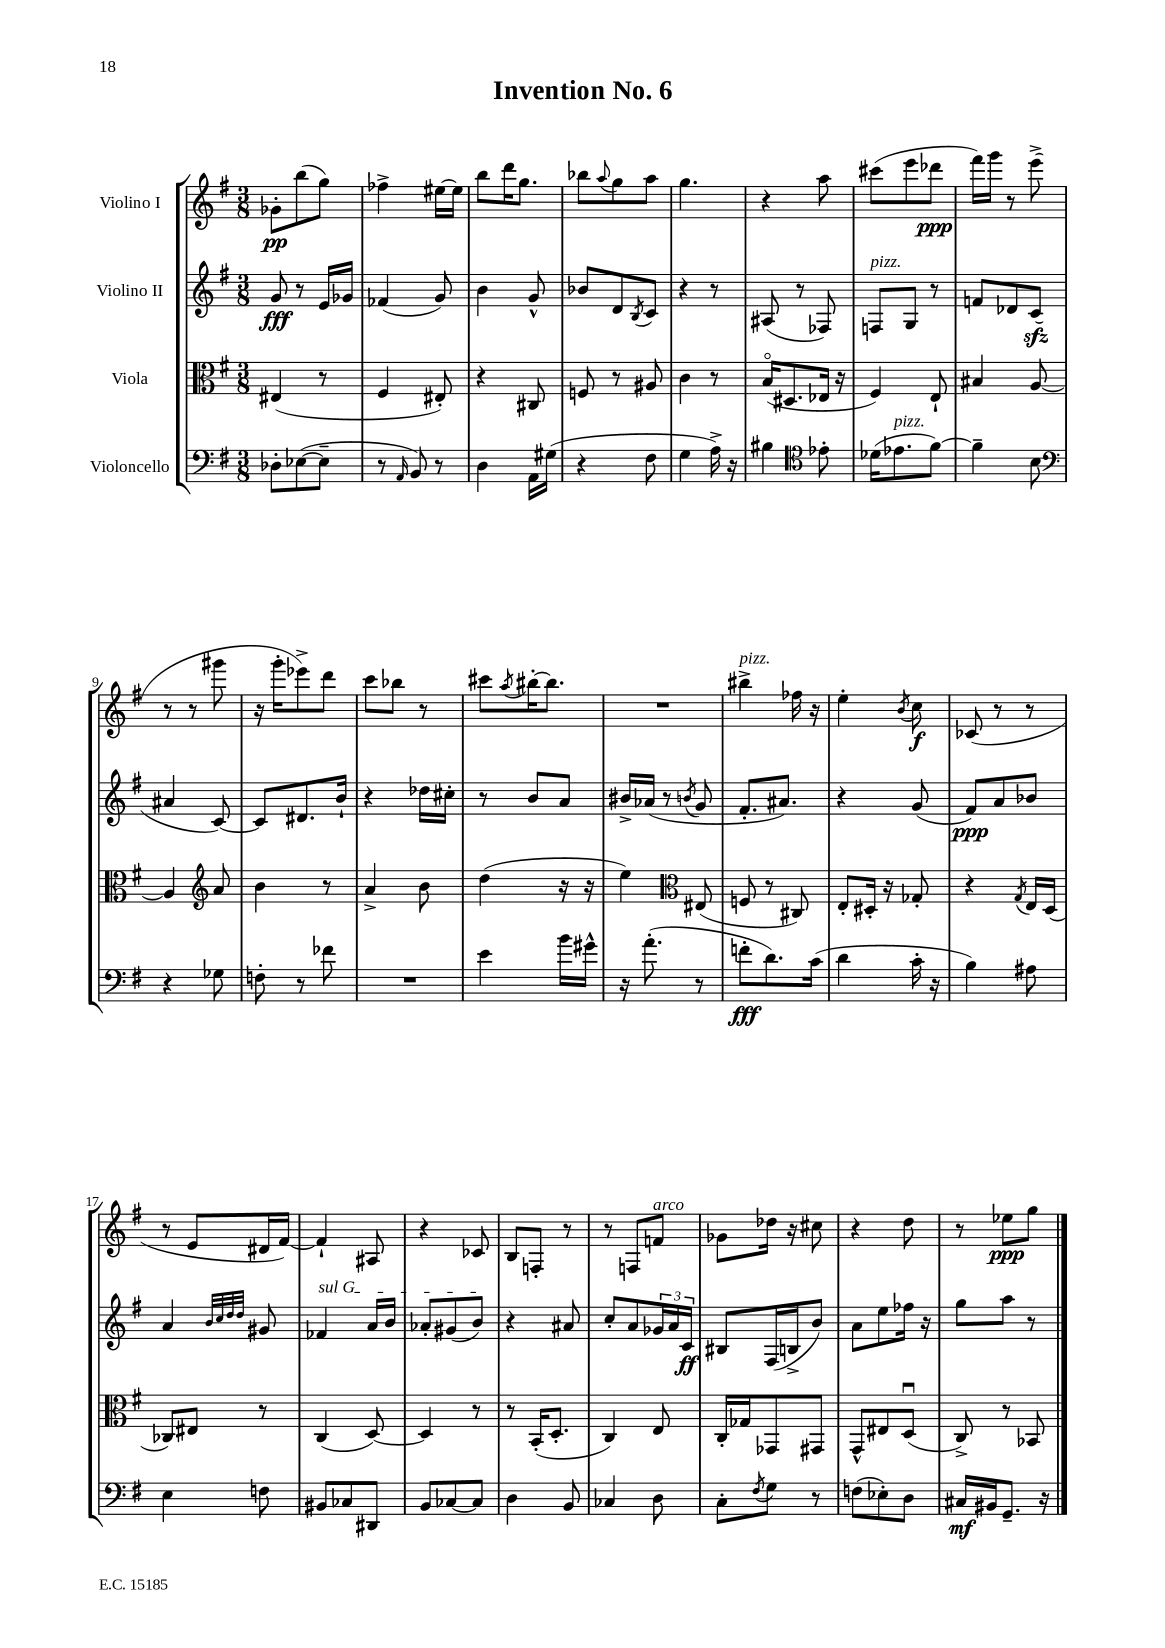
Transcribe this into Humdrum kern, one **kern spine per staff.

**kern	**kern	**kern	**kern
*staff4	*staff3	*staff2	*staff1
*clefF4	*clefC3	*clefG2	*clefG2
*k[f#]	*k[f#]	*k[f#]	*k[f#]
*M3/8	*M3/8	*M3/8	*M3/8
8D-'\L	(4E#/	8g/	8g-'\L
([8E-\	.	8r	(8bb\
8E-~\]J	8r	16e/LL	8gg\J)
.	.	16g-/JJ	.
=	=	=	=
8r	4F#/	(4f-/	4ff-^\
16qqAA/	.	.	.
8BB/)	.	.	.
8r	8E#'/)	8g/)	[16ee#\LL
.	.	.	16ee#\]JJ
=	=	=	=
4D\	4r	4b\	8bb\L
.	.	.	16ddd\K
.	.	.	8.gg\J
16AA\LL	8C#/	8g^^/	.
(16G#\JJ	.	.	.
=	=	=	=
4r	8F/	8b-/L	8bb-\L
.	.	.	8qqaa/
.	8r	8d/	8gg\
.	.	8qB/	.
8F#\	8A#/	8c/J	8aa\J
=	=	=	=
4G\	4c\	4r	4.gg\
16A^\)	8r	8r	.
16r	.	.	.
=	=	=	=
4B#\	(16Bo/LK	(8A#/	4r
.	8.D#/	.	.
.	.	8r	.
*clefC4	*	*	*
8e-'\	16E-/Jk	8F-/)	8aa\
.	16r	.	.
=	=	=	=
(16d-\LK	4F#/)	8F/L	(8ccc#\L
8.e-\	.	.	.
.	.	8G/J	8eee\
[8f#\J)	8E`/	8r	8ddd-\J
=	=	=	=
4f#~\]	4B#/	8f/L	16fff#\LL)
.	.	.	16ggg\JJ
.	.	8d-/	8r
8B\	[8A/	(8c/J	(8eee^\
=	=	=	=
*clefF4	*	*	*
4r	4A/]	4a#/	8r
.	.	.	8r
*	*clefG2	*	*
8G-\	8a/	[8c/)	8ggg#\
=	=	=	=
8F'\	4b\	8c/]L	16r
.	.	.	16ggg'\LK
8r	.	8.d#/	8eee-^\)
8f-\	8r	.	8ddd\J
.	.	16b`/Jk	.
=	=	=	=
4.r	4a^/	4r	8ccc\L
.	.	.	8bb-\J
.	8b\	16dd-\LL	8r
.	.	16cc#'\JJ	.
=	=	=	=
4e\	(4dd\	8r	8ccc#\L
.	.	.	8qaa/
.	.	8b/L	[16bb#'\K
.	.	.	8.bb#\]J
16b\LL	16r	8a/J	.
16g#^^\JJ	16r	.	.
=	=	=	=
16r	4ee\)	16b#^/LL	4.r
(8.a'\	.	(16a-/JJ	.
.	.	8r	.
*	*clefC3	*	*
.	.	8qb/	.
8r	(8E#/	8g/	.
=	=	=	=
8f'\L	8F/	8.f#'/L	4bb#^\
8.d\)	8r	.	.
.	.	8.a#/J)	.
.	8C#/)	.	16ff-\
(16c\Jk	.	.	16r
=	=	=	=
4d\	8E'/L	4r	4ee'\
.	16D#'/Jk	.	.
.	16r	.	.
.	.	.	8qb/
16c'\	8G-'/	(8g/	8cc\
16r	.	.	.
=	=	=	=
4B\)	4r	8f#/L)	(8c-/
.	.	8a/	8r
.	8qG/	.	.
8A#\	16E/LL	8b-/J	8r
.	(16D/JJ	.	.
=	=	=	=
4E\	8C-/L)	4a/	8r
.	8E#/J	.	8e/L
.	.	32qqb/LLL	.
.	.	32qqcc/	.
.	.	32qqdd/	.
.	.	32qqdd/JJJ	.
8F\	8r	8g#/	16d#/L
.	.	.	[16f#/JJ)
=	=	=	=
8BB#/L	(4C/	4f-/	4f#`/]
8C-/	.	.	.
8DD#/J	[8D/)	16a/LL	8A#/
.	.	16b/JJ	.
=	=	=	=
8BB/L	4D/]	8a-'/L	4r
[8C-/	.	(8g#/	.
8C-/]J	8r	8b/J)	8c-/
=	=	=	=
4D\	8r	4r	8B/L
.	(16BB'/LK	.	8F'/J
.	8.D'/J	.	.
8BB/	.	8a#/	8r
=	=	=	=
4C-/	4C/)	8cc'/L	8r
.	.	8a/	8F/L
8D\	8E/	24g-/L	8f/J
.	.	24a/	.
.	.	24c/JJ	.
=	=	=	=
8C'\L	16C'/LL	8B#/L	8g-\L
.	16G-/J	.	.
8qF#/	.	.	.
8G\J	8GG-/	(16F#/L	16dd-\Jk
.	.	16B^/J	16r
8r	8GG#/J	8b/J)	8cc#\
=	=	=	=
(8F\L	8GG^^/L	8a\L	4r
8E-'\)	8E#/	8ee\	.
8D\J	(8Du/J	16ff-\Jk	8dd\
.	.	16r	.
=	=	=	=
16C#/LL	8C^/)	8gg\L	8r
16BB#/J	.	.	.
8.GG~/J	8r	8aa\J	8ee-\L
.	8BB-/	8r	8gg\J
16r	.	.	.
==	==	==	==
*-	*-	*-	*-
